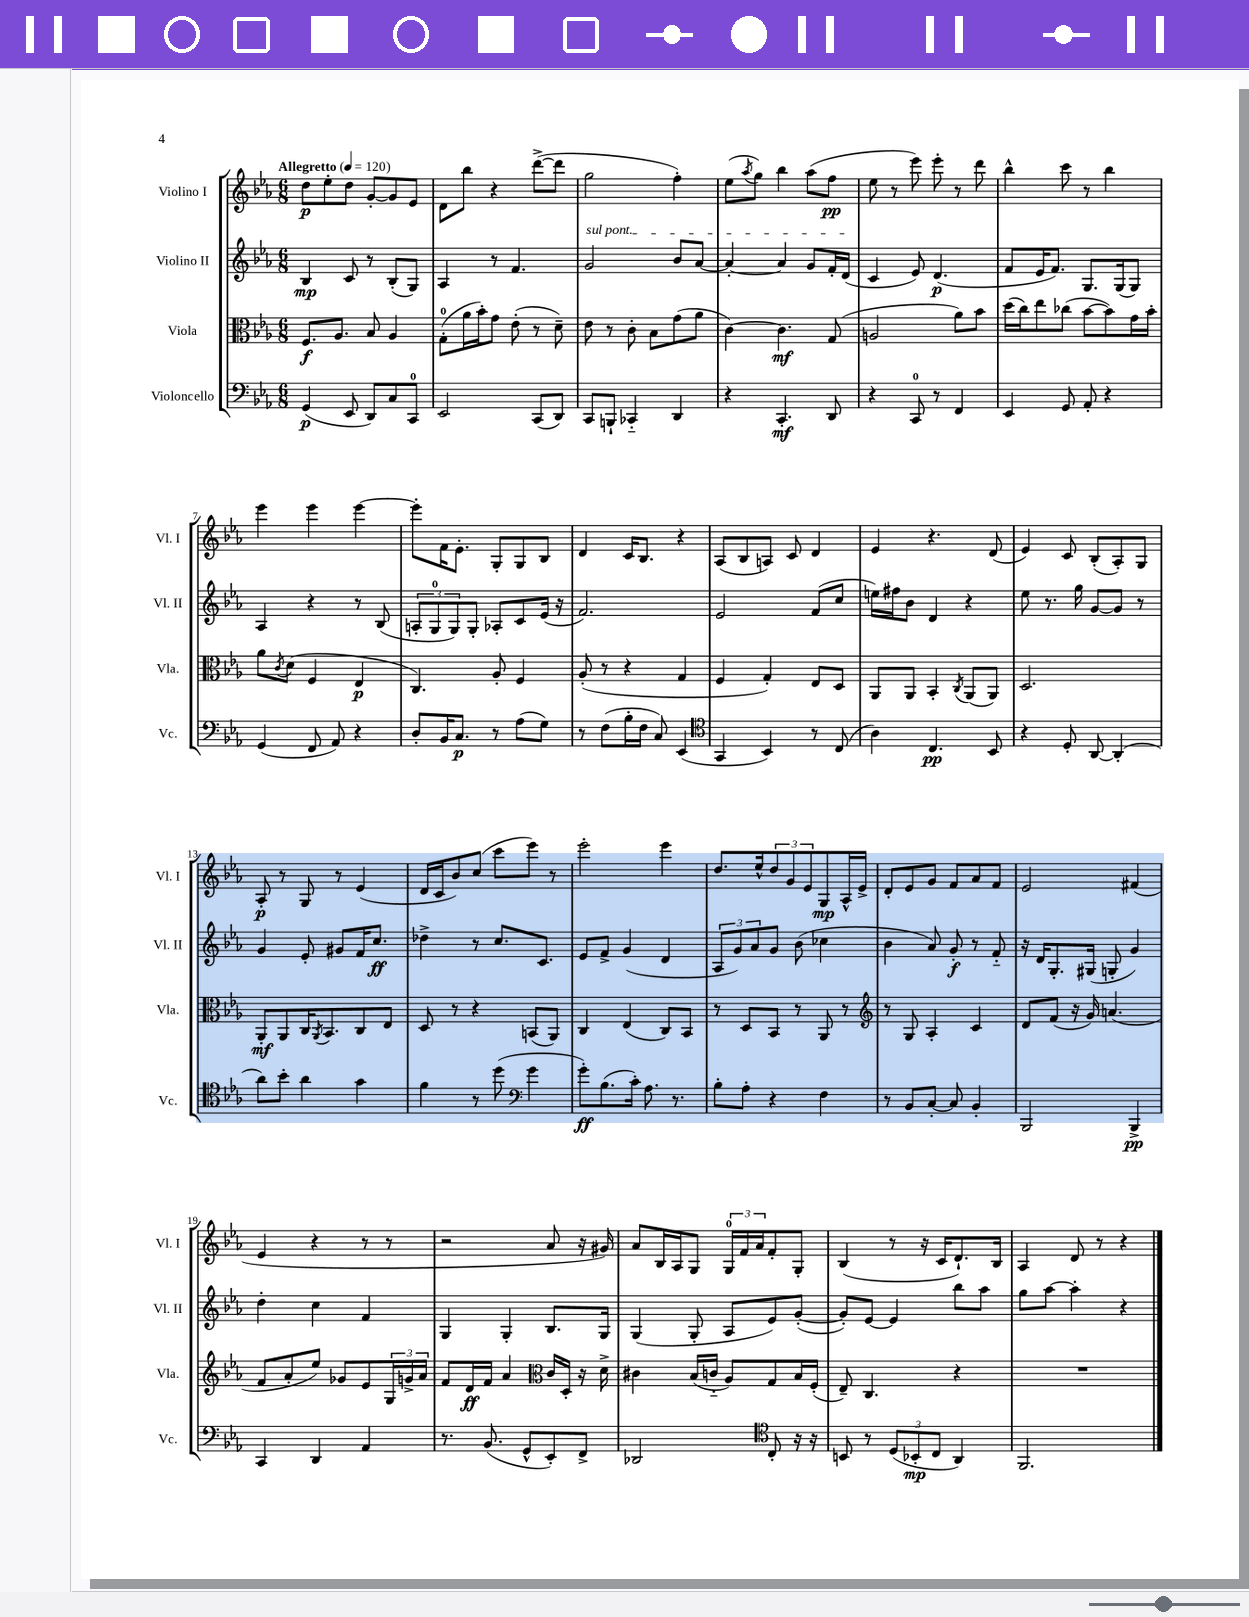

**kern	**dynam	**kern	**dynam	**kern	**dynam	**kern	**dynam
*part4	*part4	*part3	*part3	*part2	*part2	*part1	*part1
*staff4	*staff4	*staff3	*staff3	*staff2	*staff2	*staff1	*staff1
*I"Violoncello	*	*I"Viola	*	*I"Violino II	*	*I"Violino I	*
*I'Vc.	*	*I'Vla.	*	*I'Vl. II	*	*I'Vl. I	*
*clefF4	*	*clefC3	*	*clefG2	*	*clefG2	*
*k[b-e-a-]	*	*k[b-e-a-]	*	*k[b-e-a-]	*	*k[b-e-a-]	*
*M6/8	*	*M6/8	*	*M6/8	*	*M6/8	*
*MM120	*	*MM120	*	*MM120	*	*MM120	*
=1	=1	=1	=1	=1	=1	=1	=1
!	!	!	!	!	!	!LO:TX:a:B:t=Allegretto	!
(4GG/	p	8.F/L	f	4B-/	mp	8dd\L	p
.	.	.	.	.	.	8ee-'\	.
.	.	8.A-/J	.	.	.	.	.
8EE-/	.	.	.	8c/	.	8dd\J	.
8DD/L)	.	8B-/	.	8r	.	[8g'/L	.
8C/	.	4A-/	.	(8B-'/L	.	8g/]	.
8CC/J	.	.	.	8G/J)	.	8e-/J	.
=2	=2	=2	=2	=2	=2	=2	=2
2EE-/	.	(8G'\L	.	4A-/	.	8d\L	.
.	.	16a-\L	.	.	.	8bb-\J	.
.	.	16b-'\J)	.	.	.	.	.
.	.	8g\J	.	8r	.	4r	.
.	.	(8e-'\	.	4.f/	.	.	.
(8CC/L	.	8r	.	.	.	([8ddd^\L	.
8DD/J)	.	8d~\)	.	.	.	8ddd\J]	.
=3	=3	=3	=3	=3	=3	=3	=3
!	!	!	!	!LO:TX:a:i:t=sul pont.	!	!	!
8CC/L	.	8e-\	.	2g/	.	2gg\	.
8BBBn`/J	.	8r	.	.	.	.	.
4CC-X/	.	8c'\	.	.	.	.	.
.	.	8B-\L	.	.	.	.	.
4DD/	.	(8g\	.	8b-/L	.	4ff'\)	.
.	.	8a-\J	.	[8a-/J	.	.	.
=4	=4	=4	=4	=4	=4	=4	=4
4r	.	[4c\)	.	4a-'/_	.	(8ee-\L	.
.	.	.	.	.	.	8qaa-/	.
.	.	.	.	.	.	8gg\J)	.
4.CC'/	mf	4.c\]	mf	4a-/]	.	4bb-\	.
.	.	.	.	8g/L	.	(8aa-\L	.
8DD/	.	(8G/	.	16f'/L	.	8ff\J	pp
.	.	.	.	(16d/JJ	.	.	.
=5	=5	=5	=5	=5	=5	=5	=5
4r	.	2An/	.	4c/	.	8ee-\	.
.	.	.	.	.	.	8r	.
8CC/	.	.	.	8e-/)	.	8eee-\)	.
8r	.	.	.	(4.d/	p	8eee-'\	.
4FF/	.	8a-\L)	.	.	.	8r	.
.	.	8b-\J	.	.	.	8ddd\	.
=6	=6	=6	=6	=6	=6	=6	=6
4EE-/	.	(16dd\LL	.	8f/L	.	4bb-^^\	.
.	.	16cc\J)	.	.	.	.	.
.	.	8ee-\	.	16e-/K	.	.	.
.	.	.	.	8.f/J)	.	.	.
8GG/	.	(8cc-X\J	.	.	.	8ccc\	.
8AA-'/	.	[8b-\L	.	8.G/L	.	8r	.
4r	.	8b-\])	.	.	.	4bb-\	.
.	.	.	.	(16G/k	.	.	.
.	.	16g\L	.	8G/J)	.	.	.
.	.	16b-'\JJ	.	.	.	.	.
!!LO:LB:g=z
=7	=7	=7	=7	=7	=7	=7	=7
(4GG/	.	8a-\L	.	4A-/	.	4eee-\	.
.	.	8qc/	.	.	.	.	.
.	.	(8d\J	.	.	.	.	.
8FF/	.	4F/	.	4r	.	4eee-\	.
8AA-/)	.	.	.	.	.	.	.
4r	.	4E-/	p	8r	.	[4eee-\	.
.	.	.	.	(8B-/	.	.	.
=8	=8	=8	=8	=8	=8	=8	=8
8D'/L	.	4.C/)	.	12An'/L	.	8eee-'\L]	.
.	.	.	.	12G/	.	.	.
16BB-/K	.	.	.	.	.	16f\K	.
.	.	.	.	12G/)	.	.	.
8.C/J	p	.	.	.	.	8.e-'\J	.
.	.	.	.	8G'/J	.	.	.
8r	.	8A-'/	.	8A-X'/L	.	8G'/L	.
(8A-\L	.	4F/	.	8c/	.	8G/	.
8G\J)	.	.	.	(16e-/Jk	.	8B-/J	.
.	.	.	.	16r	.	.	.
=9	=9	=9	=9	=9	=9	=9	=9
8r	.	(8A-'/	.	2.f/)	.	4d/	.
(8F\L	.	8r	.	.	.	.	.
16B-'\L	.	4r	.	.	.	16c/KL	.
16F\JJ	.	.	.	.	.	8.B-/J	.
8C/)	.	.	.	.	.	.	.
(4EE-/	.	4G/	.	.	.	4r	.
=10	=10	=10	=10	=10	=10	=10	=10
*clefC4	*	*	*	*	*	*	*
4GG/	.	4F/	.	2e-/	.	(8A-/L	.
.	.	.	.	.	.	8B-/	.
4BB-/)	.	4G'/)	.	.	.	8An/J)	.
.	.	.	.	.	.	8c/	.
8r	.	8E-/L	.	(8f/L	.	4d/	.
(8C/	.	8D/J	.	8cc/J	.	.	.
=11	=11	=11	=11	=11	=11	=11	=11
4A-\)	.	8AA-/L	.	16een\LL)	.	4e-/	.
.	.	.	.	16ff#X\J	.	.	.
.	.	8AA-/J	.	8b-\J	.	.	.
4.C/	pp	4BB-'/	.	4d/	.	4.r	.
.	.	8qC/	.	.	.	.	.
.	.	(8AA-/L	.	4r	.	.	.
8BB-/	.	8AA-/J)	.	.	.	(8d/	.
=12	=12	=12	=12	=12	=12	=12	=12
4r	.	2.D/	.	8ee-\	.	4e-/)	.
.	.	.	.	8.r	.	.	.
8D'/	.	.	.	.	.	8c/	.
.	.	.	.	16gg\	.	.	.
[8AA-/	.	.	.	[8g/L	.	(8B-'/L	.
(4AA-'/]	.	.	.	8g/J]	.	8A-'/)	.
.	.	.	.	8r	.	8G/J	.
!!LO:LB:g=z
=13	=13	=13	=13	=13	=13	=13	=13
8a-\L)	.	8AA-'/L	mf	4g/	.	8A-'/	p
8b-'\J	.	8AA-/	.	.	.	8r	.
4a-\	.	16C/K	.	8e-'/	.	8G/	.
.	.	8qAA-/	.	.	.	.	.
.	.	8.BB-/	.	.	.	.	.
.	.	.	.	8g#X/L	.	8r	.
4g\	.	8C/	.	16f/K	.	(4e-/	.
.	.	.	.	8.cc/J	ff	.	.
.	.	8E-/J	.	.	.	.	.
=14	=14	=14	=14	=14	=14	=14	=14
4f\	.	8D/	.	4dd-X^\	.	16d/LL	.
.	.	.	.	.	.	16c/J	.
.	.	8r	.	.	.	8b-/)	.
8r	.	4r	.	8r	.	(8cc/J	.
(8dd\	.	.	.	8.cc/L	.	8ccc\L	.
*clefF4	*	*	*	*	*	*	*
4g\	.	(8BBn/L	.	.	.	8eee-\J)	.
.	.	.	.	8.c/J	.	.	.
.	.	8AA-/J)	.	.	.	8r	.
=15	=15	=15	=15	=15	=15	=15	=15
8g'\L)	ff	4C/	.	8e-/L	.	2eee-'\	.
(8.B-\	.	.	.	8f^/J	.	.	.
.	.	(4E-/	.	(4g/	.	.	.
16c'\Jk)	.	.	.	.	.	.	.
8.A-\	.	.	.	.	.	.	.
.	.	8C/L)	.	4d/	.	4eee-\	.
8.r	.	.	.	.	.	.	.
.	.	8BB-/J	.	.	.	.	.
=16	=16	=16	=16	=16	=16	=16	=16
8B-'\L	.	8r	.	12A-/L	.	8.dd/L	.
.	.	.	.	12g/)	.	.	.
8A-'\J	.	8D/L	.	.	.	.	.
.	.	.	.	12a-/	.	.	.
.	.	.	.	.	.	16ee-^^/k	.
4r	.	8BB-/J	.	8g/J	.	12dd/	.
.	.	.	.	.	.	12g/	.
.	.	8r	.	(8b-\	.	.	.
.	.	.	.	.	.	12e-/	.
4F\	.	8AA-/	.	4cc-X\	.	8G/	mp
.	.	8r	.	.	.	16A-^^/L	.
.	.	.	.	.	.	16e-^/JJ	.
=17	=17	=17	=17	=17	=17	=17	=17
*	*	*clefG2	*	*	*	*	*
8r	.	8r	.	4b-\	.	8d'/L	.
8BB-/L	.	8G/	.	.	.	8e-/	.
[8C'/J	.	4A-'/	.	8a-/)	.	8g/J	.
8C/]	.	.	.	8g'/	f	8f/L	.
4BB-'/	.	4c/	.	8r	.	8a-/	.
.	.	.	.	8f/	.	8f/J	.
=18	=18	=18	=18	=18	=18	=18	=18
2BBB-/	.	8d/L	.	16r	.	2e-/	.
.	.	.	.	16d/KL	.	.	.
.	.	(8f/J	.	8.G'/	.	.	.
.	.	16r	.	.	.	.	.
.	.	16g/)	.	(16G#X/Jk	.	.	.
.	.	(4.an/	.	8Gn'/	.	.	.
4BBB-^/	pp	.	.	4g/)	.	(4f#X/	.
!!LO:LB:g=z
=19	=19	=19	=19	=19	=19	=19	=19
4CC/	.	8f/L	.	4dd'\	.	4e-/	.
.	.	8a-'/	.	.	.	.	.
4DD/	.	8ee-/J)	.	4cc\	.	4r	.
.	.	8g-X/L	.	.	.	.	.
4AA-/	.	8e-/	.	4f/	.	8r	.
.	.	24G/L	.	.	.	8r	.
.	.	24gn^/	.	.	.	.	.
.	.	24a-/JJ	.	.	.	.	.
=20	=20	=20	=20	=20	=20	=20	=20
8.r	.	8f/L	.	4G/	.	2r	.
.	.	16d/L	ff	.	.	.	.
(8.BB-/	.	16f/JJ	.	.	.	.	.
.	.	4a-/	.	4G'/	.	.	.
8GG^^/L	.	.	.	.	.	.	.
*	*	*clefC3	*	*	*	*	*
8EE-'/)	.	16c/LL	.	8.B-/L	.	8a-/	.
.	.	16D'/JJ	.	.	.	.	.
8FF^/J	.	16r	.	.	.	16r	.
.	.	16d^\	.	16G/Jk	.	16g#X/)	.
=21	=21	=21	=21	=21	=21	=21	=21
2DD-X/	.	4c#X\	.	(4G/	.	8a-/L	.
.	.	.	.	.	.	16B-/L	.
.	.	.	.	.	.	16A-/J	.
.	.	(16B-/LL	.	8G'/	.	8G/J	.
.	.	16cn/JJ	.	.	.	.	.
.	.	8A-/L)	.	8A-/L	.	24G/LL	.
.	.	.	.	.	.	24f/	.
.	.	.	.	.	.	24a-/J	.
*clefC4	*	*	*	*	*	*	*
8C'/	.	8G/	.	8e-/)	.	8f'/	.
16r	.	16B-/L	.	([8g'/J	.	8G'/J	.
16r	.	(16F'/JJ	.	.	.	.	.
=22	=22	=22	=22	=22	=22	=22	=22
8BBn/	.	8E-~/)	.	8g'/L])	.	(4B-/	.
8r	.	4.C/	.	[8e-/J	.	.	.
(12D/L	.	.	.	4e-/]	.	8r	.
12BB-X'/	mp	.	.	.	.	.	.
.	.	.	.	.	.	16r	.
12C/J	.	.	.	.	.	.	.
.	.	.	.	.	.	16c/KL	.
4AA-/)	.	4r	.	8bb-\L	.	8.d`/)	.
.	.	.	.	8aa-\J	.	.	.
.	.	.	.	.	.	16B-/Jk	.
=23	=23	=23	=23	=23	=23	=23	=23
2.FF/	.	2.r	.	8gg\L	.	4A-/	.
.	.	.	.	[8aa-\J	.	.	.
.	.	.	.	4aa-'\]	.	8d/	.
.	.	.	.	.	.	8r	.
.	.	.	.	4r	.	4r	.
==	==	==	==	==	==	==	==
*-	*-	*-	*-	*-	*-	*-	*-
